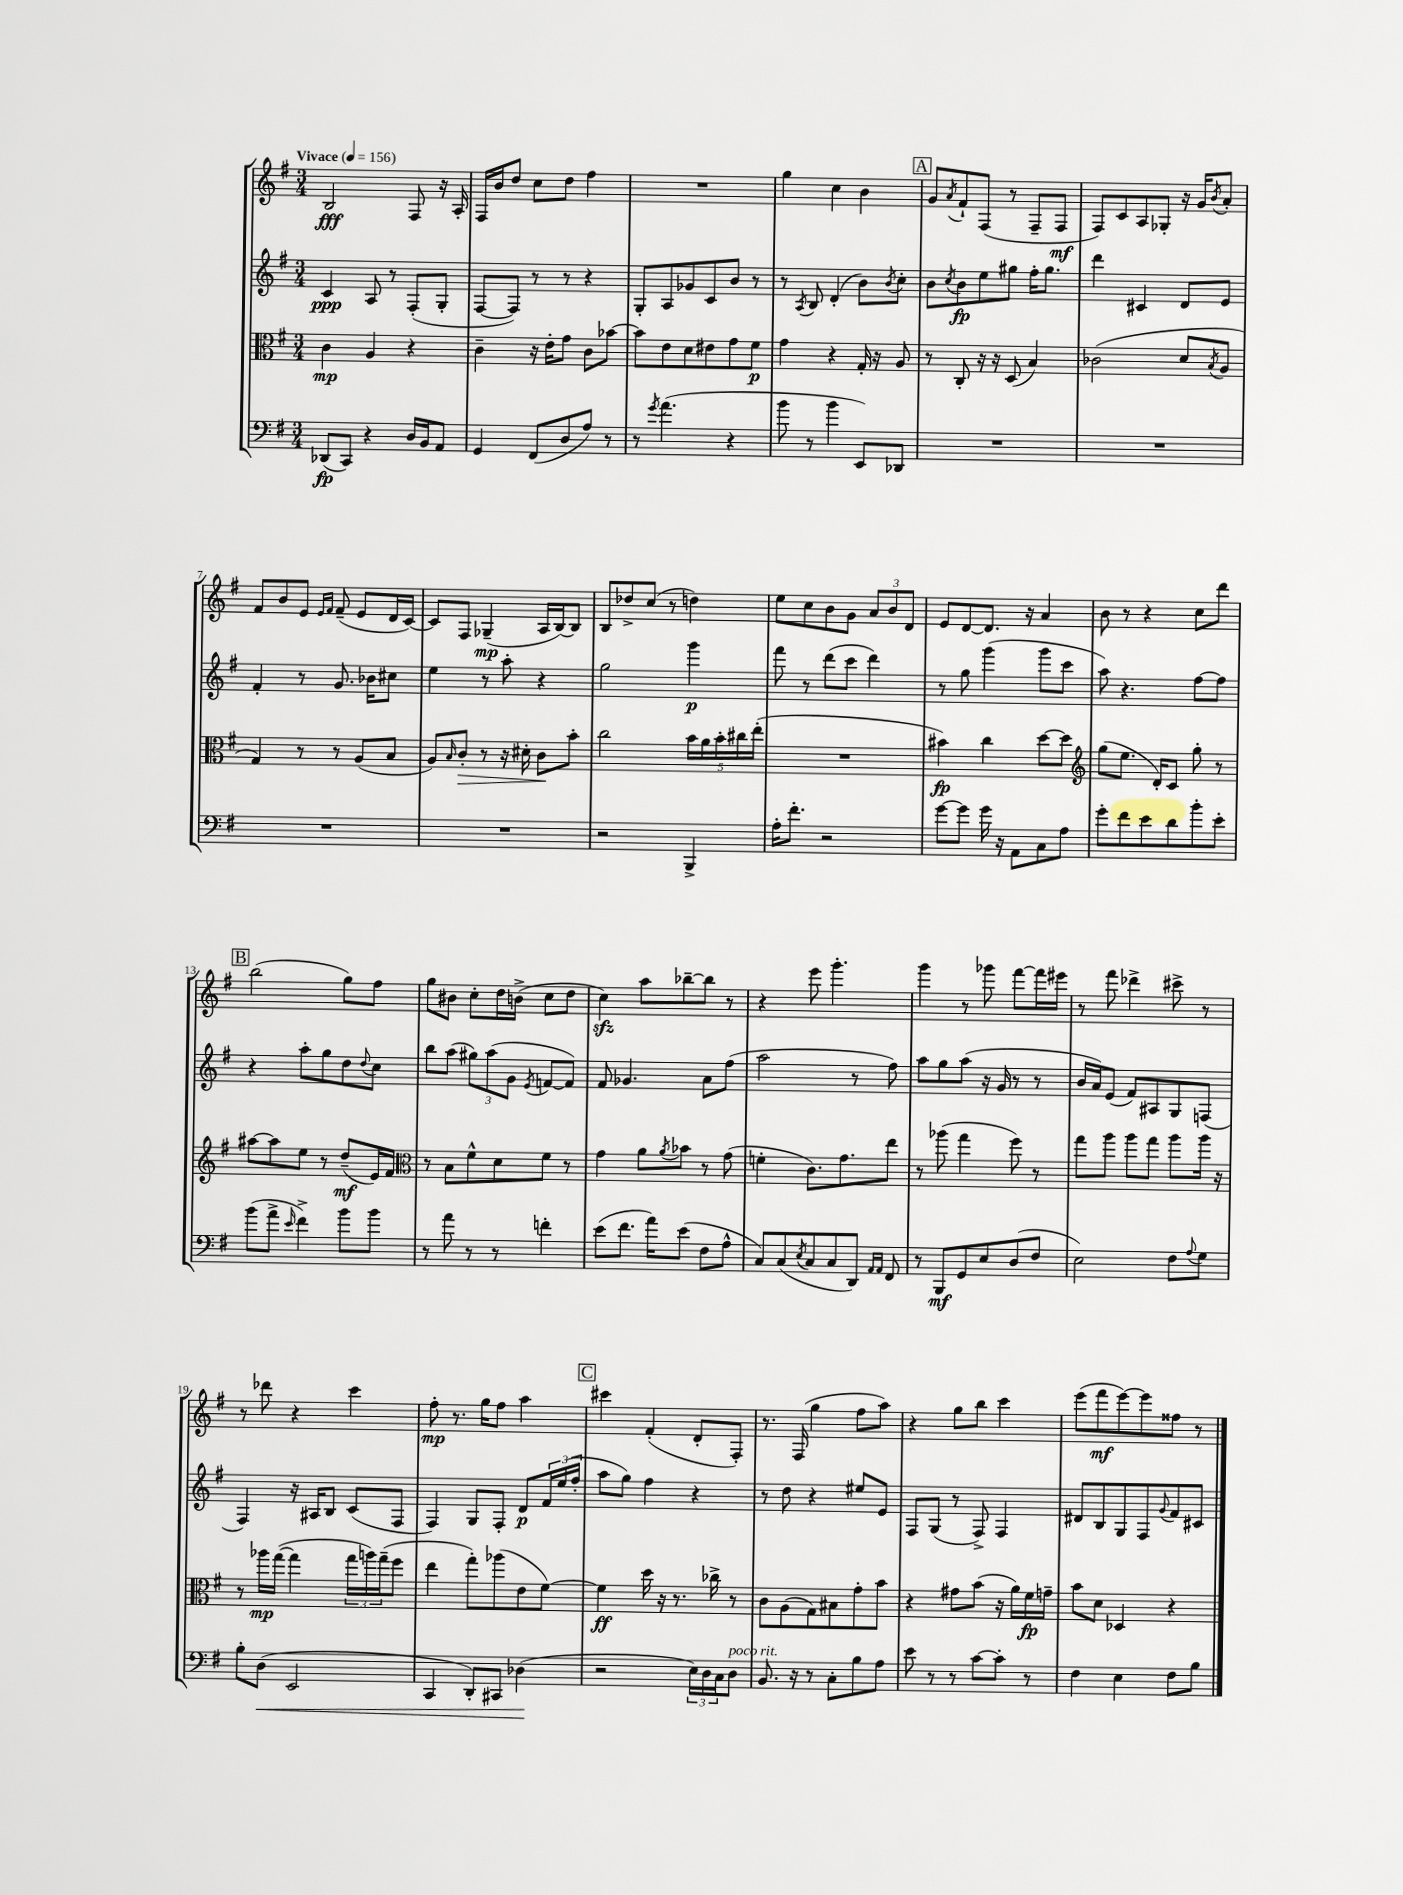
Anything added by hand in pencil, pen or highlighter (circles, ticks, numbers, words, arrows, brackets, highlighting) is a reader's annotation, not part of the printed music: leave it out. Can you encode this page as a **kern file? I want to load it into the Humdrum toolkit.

**kern	**kern	**kern	**kern
*staff4	*staff3	*staff2	*staff1
*clefF4	*clefC3	*clefG2	*clefG2
*k[f#]	*k[f#]	*k[f#]	*k[f#]
*M3/4	*M3/4	*M3/4	*M3/4
*MM156	*MM156	*MM156	*MM156
(8DD-	4c	4c	2B
8CC)	.	.	.
4r	4A	8A	.
.	.	8r	.
16D	4r	(8F#'	8F#
16BB	.	.	.
8AA	.	8G'	16r
.	.	.	16A'
=	=	=	=
4GG	4c~	[8F#	16F#
.	.	.	16b
.	.	8F#])	8dd
(8FF#	16r	8r	8cc
.	16e'	.	.
8D	8g	8r	8dd
8A)	8c	4r	4ff#
8r	[8b-	.	.
=	=	=	=
8r	8b-]	8G'	2.r
8qg	.	.	.
(4.a	8e	8A	.
.	8d	8g-	.
.	8e#	8c	.
4r	8g	8b	.
.	8f#	8r	.
=	=	=	=
8b	4g	8r	4gg
.	.	8qA	.
8r	.	8B	.
4b	4r	(4d'	4cc
8EE)	16G'	8b)	4b
.	16r	.	.
.	.	8qb	.
8DD-	8A	8cc'	.
=	=	=	=
2.r	8r	8b	8g
.	.	8qcc	8qa
.	8C'	8b	8f#`
.	16r	8ee	(8F#
.	16r	.	.
.	(8D	8gg#	8r
.	4B)	16ff#'	8F#~
.	.	8.gg#	.
.	.	.	8F#
=	=	=	=
2.r	(2c-	4ddd	8F#)
.	.	.	8c
.	.	4c#	8A
.	.	.	8G-'
.	8d	8d	16r
.	.	.	16g
.	8qB	.	8qb
.	8A	8e	8a'
=	=	=	=
2.r	4G)	4f#'	8f#
.	.	.	8b
.	8r	8r	8e
.	.	.	16qqe
.	.	.	16qqf#
.	8r	8.g	(8f#~
.	(8A	.	8e
.	.	16b-	.
.	8B	8cc#	16d
.	.	.	[16c)
=	=	=	=
2.r	8A)	4ee	8c]
.	16qqB	.	.
.	8c'	.	8F#
.	8r	8r	(4G-~
.	16r	8aa'	.
.	16d#'	.	.
.	8c	4r	16A
.	.	.	[16B)
.	8b'	.	8B]
=	=	=	=
2r	2cc	2gg	8B
.	.	.	8dd-^
.	.	.	(8cc
.	.	.	8r
4BBB^	20b	4ggg	4dd)
.	20a	.	.
.	20b'	.	.
.	20cc#	.	.
.	(20ee'	.	.
=	=	=	=
16A'	2.r	8fff#	8ee
8.f#'	.	.	.
.	.	8r	8cc
2r	.	(8ddd	8b
.	.	8ccc	8g
.	.	4ddd)	12a
.	.	.	12b
.	.	.	12d
=	=	=	=
[8g	4b#)	8r	8e
8g]	.	8gg	[8d
16g	4cc	(4ggg	8.d]
16r	.	.	.
8AA	.	.	.
.	.	.	16r
8C	[8dd	8ggg	4a
8A	8dd]	8ccc	.
=	=	=	=
*	*clefG2	*	*
8g'	(8gg	8aa)	8b
8f#	8.ee	4.r	8r
8e	.	.	4r
.	16d')	.	.
8d	8c	.	.
8b'	8gg'	[8ff#	8cc
8e'	8r	8ff#]	8ddd
=	=	=	=
(8b	[8aa#	4r	(2bb
8a^	8aa#]	.	.
16qqe	.	.	.
4f#^)	8ee	8aa'	.
.	8r	8gg	.
8b	(8dd~	8dd	8gg)
.	.	8qqdd	.
8b	16e)	8cc	8ff#
.	16f#	.	.
=	=	=	=
*	*clefC3	*	*
8r	8r	8bb	8gg
8a	8B	(8aa	8b#
8r	8f#^^	12gg#)	8cc'
.	.	(12aa	.
8r	8d	.	16dd
.	.	12g	.
.	.	.	(16b^
.	.	8qe	.
4f'	8f#	[8f	8cc
.	8r	8f])	8dd
=	=	=	=
(8e	4g	8f#	4cc)
8.f#	.	4.g-	.
.	8a	.	8aa
16a)	.	.	.
.	8qa	.	.
(8e	8b-	.	[8bb-~
8F#	8r	8a	8bb-]
8A^^	(8g	(8ff#	8r
=	=	=	=
8C)	4f'	2aa	4r
(8C	.	.	.
8qE	.	.	.
8C	8.c)	.	8eee
8C	.	.	4.ggg'
.	8.g	.	.
8DD)	.	8r	.
16qqAA	.	.	.
16qqAA	.	.	.
8FF#	8ee	8ff#)	.
=	=	=	=
8r	8r	8aa	4ggg
8BBB	(8aa-	8gg	.
8GG	4gg	(8aa	8r
8E	.	16r	8ggg-
.	.	16g	.
(8D	8ff#)	8r	[8fff#
8F#	8r	8r	16fff#]
.	.	.	16eee#
=	=	=	=
2E)	8gg	16b	8r
.	.	16a)	.
.	8aa	(8e	8fff#
.	8aa	8f#)	4ddd-^
.	8gg	8A#	.
8F#	8aa	8G	8ccc#^
8qqA	.	.	.
8G	16aa	(8F	8r
.	16r	.	.
=	=	=	=
8B'	8r	4F#)	8r
(8D	16aa-	.	8ddd-
.	([16gg	.	.
2EE	4gg]	16r	4r
.	.	16A#	.
.	.	8B	.
.	24gg	(8c	4ccc
.	24aa)	.	.
.	(24gg~	.	.
.	8ff#	8F#	.
=	=	=	=
4CC	4ee	4F#)	8ff#'
.	.	.	8.r
8DD')	8gg')	8G	.
.	.	.	16gg
8CC#	(8aa-	8F#'	8ff#
(4D-	8e	8d	4aa
.	[8f#)	24f#	.
.	.	(24ee	.
.	.	24ff#'	.
=	=	=	=
2r	4f#]	8aa	4ccc#
.	.	8gg)	.
.	16dd	4ff#	(4f#'
.	16r	.	.
.	8.r	.	.
24E)	.	4r	8d'
24D	.	.	.
.	16cc-^	.	.
24C	.	.	.
8D	8r	.	8F#')
=	=	=	=
8.BB	8c	8r	8.r
.	(8A	8dd	.
16r	.	.	(16F#
8r	8G)	4r	4gg
8C'	8B#	.	.
8B	8g'	8ee#	8ff#
8A	8b	8e	8aa)
=	=	=	=
8e	4r	8F#	4r
8r	.	(8G	.
8r	8g#	8r	8gg
[8c	(8b	8F#^)	8bb
8c']	16r	4F#	4ccc
.	16a)	.	.
8r	16f#	.	.
.	16g~	.	.
=	=	=	=
4F#	8b	8d#	(8eee
.	8d	8B	8fff#
4E	4D-	8G	[8eee)
.	.	8F#	8eee]
.	.	8qqg	.
8F#	4r	8f#	8ff##
8B	.	8c#	8r
==	==	==	==
*-	*-	*-	*-
